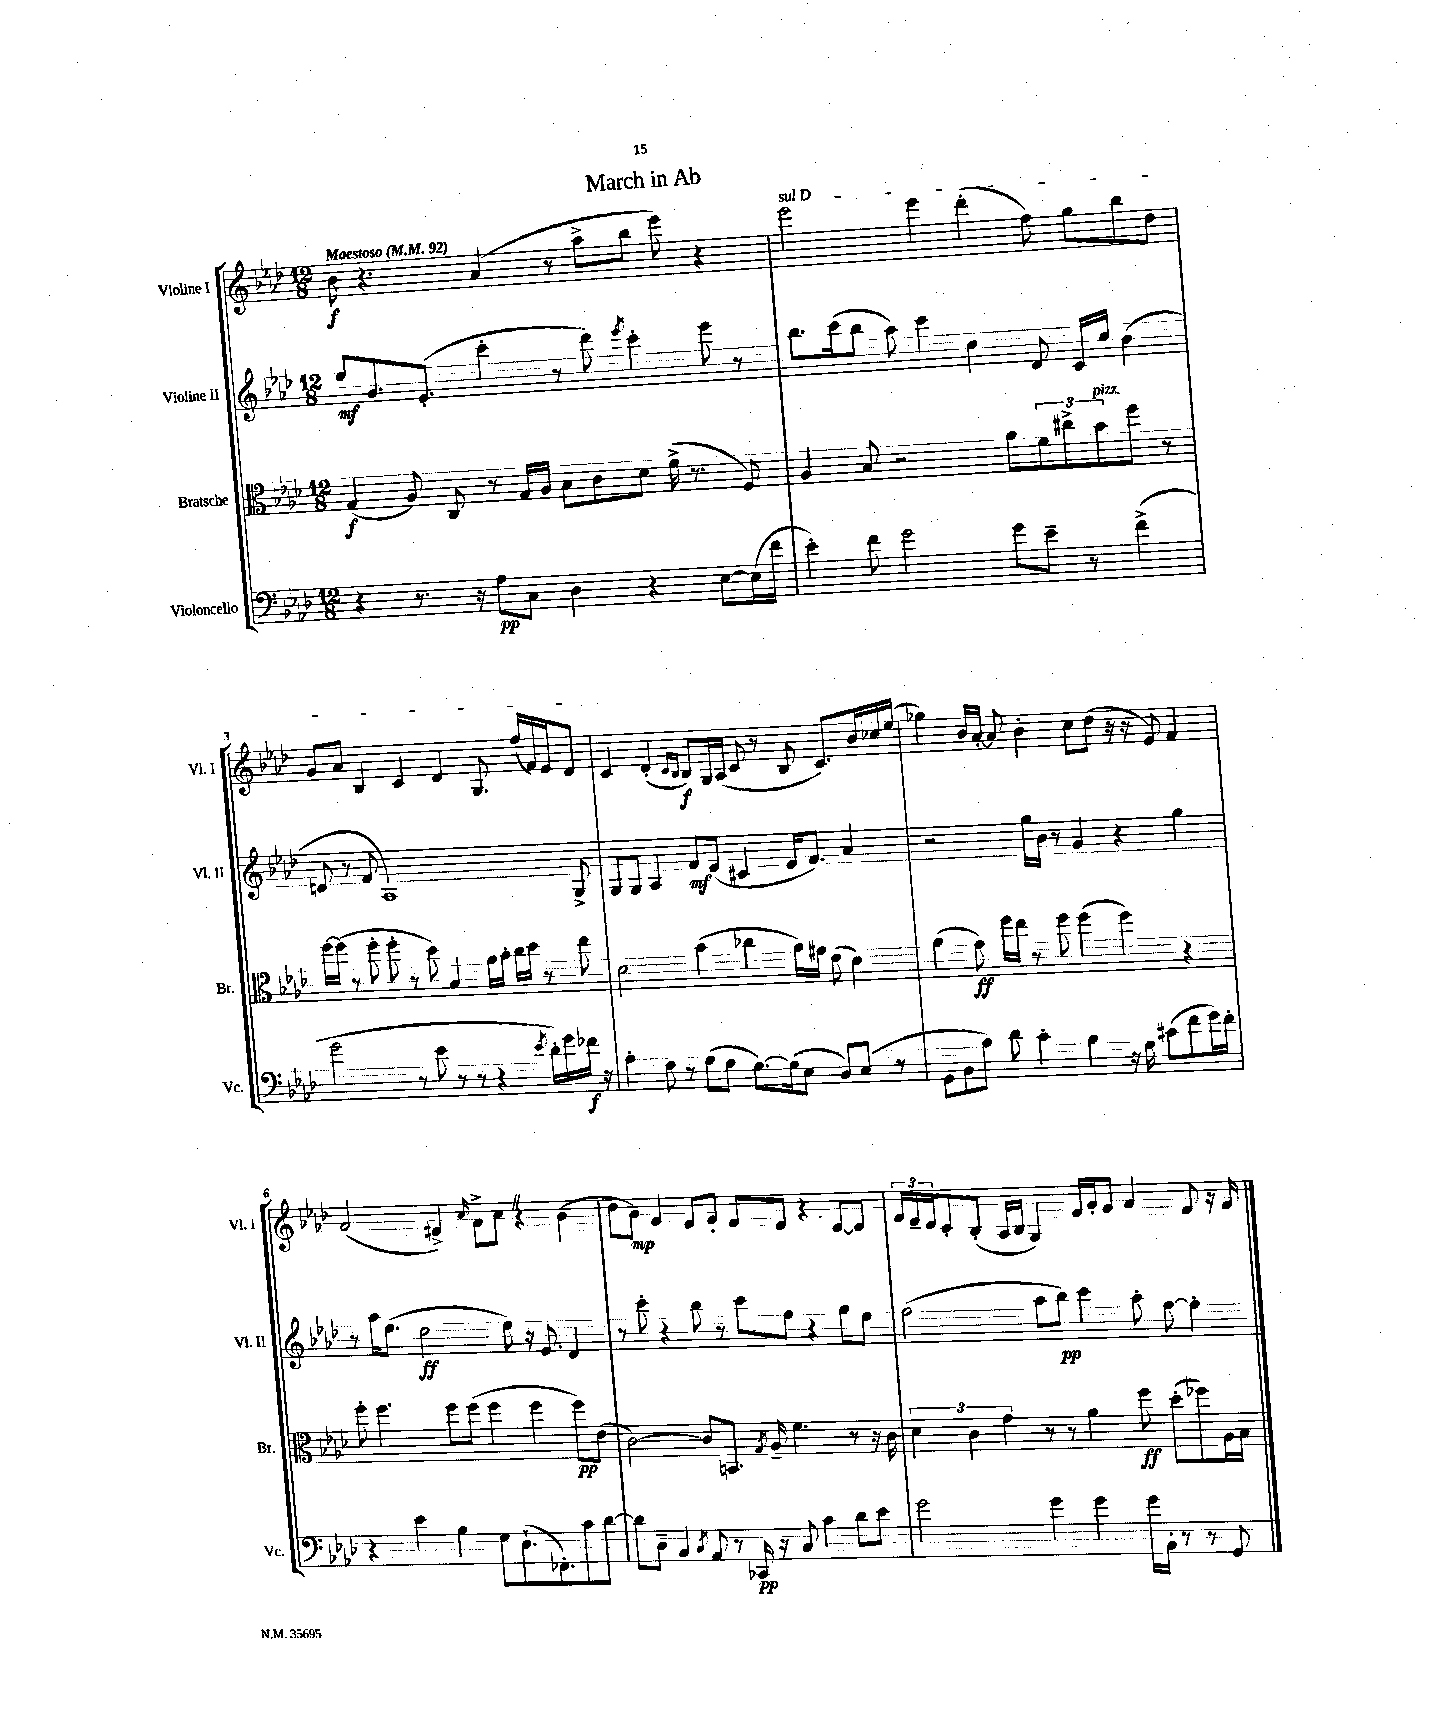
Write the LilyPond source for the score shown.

\header { title = "March in Ab" }
<<
\new StaffGroup <<
\new Staff = "s0" \with { instrumentName = "Violine I" shortInstrumentName = "Vl. I" } {
    \clef treble \key aes \major \numericTimeSignature \time 12/8 \tempo "Maestoso" 4 = 92
    bes'8\f r4. aes'4( r8 aes''8-> bes''8 ees'''8) r4 |
    \once \override TextSpanner.bound-details.left.text = \markup { \italic "sul D" } ees'''2\startTextSpan ees'''4 des'''4-.( f''8) g''8 bes''8 des''8 |
    g'8 aes'8 bes4 c'4 des'4 g8. f''16( f'16) ees'16 des'8\stopTextSpan |
    c'4 des'4-.( \grace { c'16 bes16 } bes8\f) g16 aes16( c'8 r8 bes8 c'8.) bes'16 ces''16 ees''16( |
    ges''4) bes'16 aes'16~-. aes'8 bes'4-. c''8 des''8( r16 r16 ees'8) f'4 |
    aes'2( fis'4->) \grace { c''16 } aes'8-> c''8 \once \override BreathingSign.text = \markup { \musicglyph "scripts.caesura.straight" } \breathe r4 bes'4( |
    des''8 bes'8\mp) g'4 f'8 g'8-. f'8 ees'8 r4 des'8~ des'8 |
    \tuplet 3/2 { f'16 ees'16-- des'16 } c'8-. bes8-.( aes16 bes16 g4) f'16 aes'16-. g'8 aes'4 f'8 r16 g'16 \bar "|." |
}
\new Staff = "s1" \with { instrumentName = "Violine II" shortInstrumentName = "Vl. II" } {
    \clef treble \key aes \major \numericTimeSignature \time 12/8
    ees''8\mf g'8. ees'8.-.( c'''4-. r8 des'''8) \acciaccatura { ees'''8 } c'''4-. ees'''8 r8 |
    bes''8. c'''16( bes''8 aes''8) c'''4 c''4 des'8 c'16 c''16 bes'4( |
    d'8 r8 f'8 aes1) g8-> |
    g8 g8 aes4 f'8\mf ees'8( cis'4 ees'16 f'8.) aes'4 |
    r2 g''16 bes'16 r8 g'4 r4 g''4 |
    r8 aes''16 ees''8.( des''2\ff ees''8) r16 ees'8. des'4 |
    r8 c'''8-. r4 bes''8 r8 c'''8 f''8 r4 g''8 ees''8 |
    f''2( aes''8 bes''8\pp) c'''4 aes''8-. f''8~ f''4-. \bar "|." |
}
\new Staff = "s2" \with { instrumentName = "Bratsche" shortInstrumentName = "Br." } {
    \clef alto \key aes \major \numericTimeSignature \time 12/8
    g4\f( aes8) c8 r8 g16 aes16 bes8 c'8 des'8 f'16->( r8. f8) |
    aes4 bes8 r2 aes'8 \tuplet 3/2 { f'8 cis''8-> bes'8^\markup { \italic "pizz." } } f''8 r8 |
    f''16~ f''16( r8 f''8-. f''8-. r8 des''8) bes4 aes'16 bes'16-. c''16 des''16 r8 ees''8 |
    des'2 bes'4( ces''4 aes'16) gis'16 ees'8( des'4) |
    aes'4( g'8\ff) f''16 ees''16 r8 f''8 f''4( f''4) r4 |
    f''8-. f''4. f''8 f''8( f''4 f''4 f''8\pp) ees'8( |
    c'2~) c'8 b,8. \acciaccatura { g8 } aes16-- f'4. r8 r16 c'16 |
    \tuplet 3/2 { des'4 c'4 g'4 } r8 r8 aes'4 f''8\ff des''8-.( fes''8) aes16 bes16 \bar "|." |
}
\new Staff = "s3" \with { instrumentName = "Violoncello" shortInstrumentName = "Vc." } {
    \clef bass \key aes \major \numericTimeSignature \time 12/8
    r4 r8. r16 aes8\pp c8 des4 r4 ees8~ ees16( f'16 |
    ees'4-.) f'8 g'2 g'8 ees'8-- r8 f'4->( |
    g'2 r8 ees'8 r8 r8 r4 \acciaccatura { ees'8 } des'16-.) g'16 fes'16\f r16 |
    aes4-. f8 r8 g8( f8 ees8.~) ees16( c8 bes,8) c8( r8 |
    g,8 bes,8 bes8) des'8 c'4-. bes4 r16 g16 cis'8( f'8 g'16) f'16-. |
    r4 ees'4 bes4 g8 ees8.-!( fes,8.-.) c'8 des'8~ |
    des'8 des8-- bes,4 \acciaccatura { c8 } aes,8 r8 ces,16\pp r16 c8 c'4 des'8 ees'8 |
    g'2 g'4 g'4 g'16 bes,16-. r8 r8 g,8 \bar "|." |
}
>>
>>
